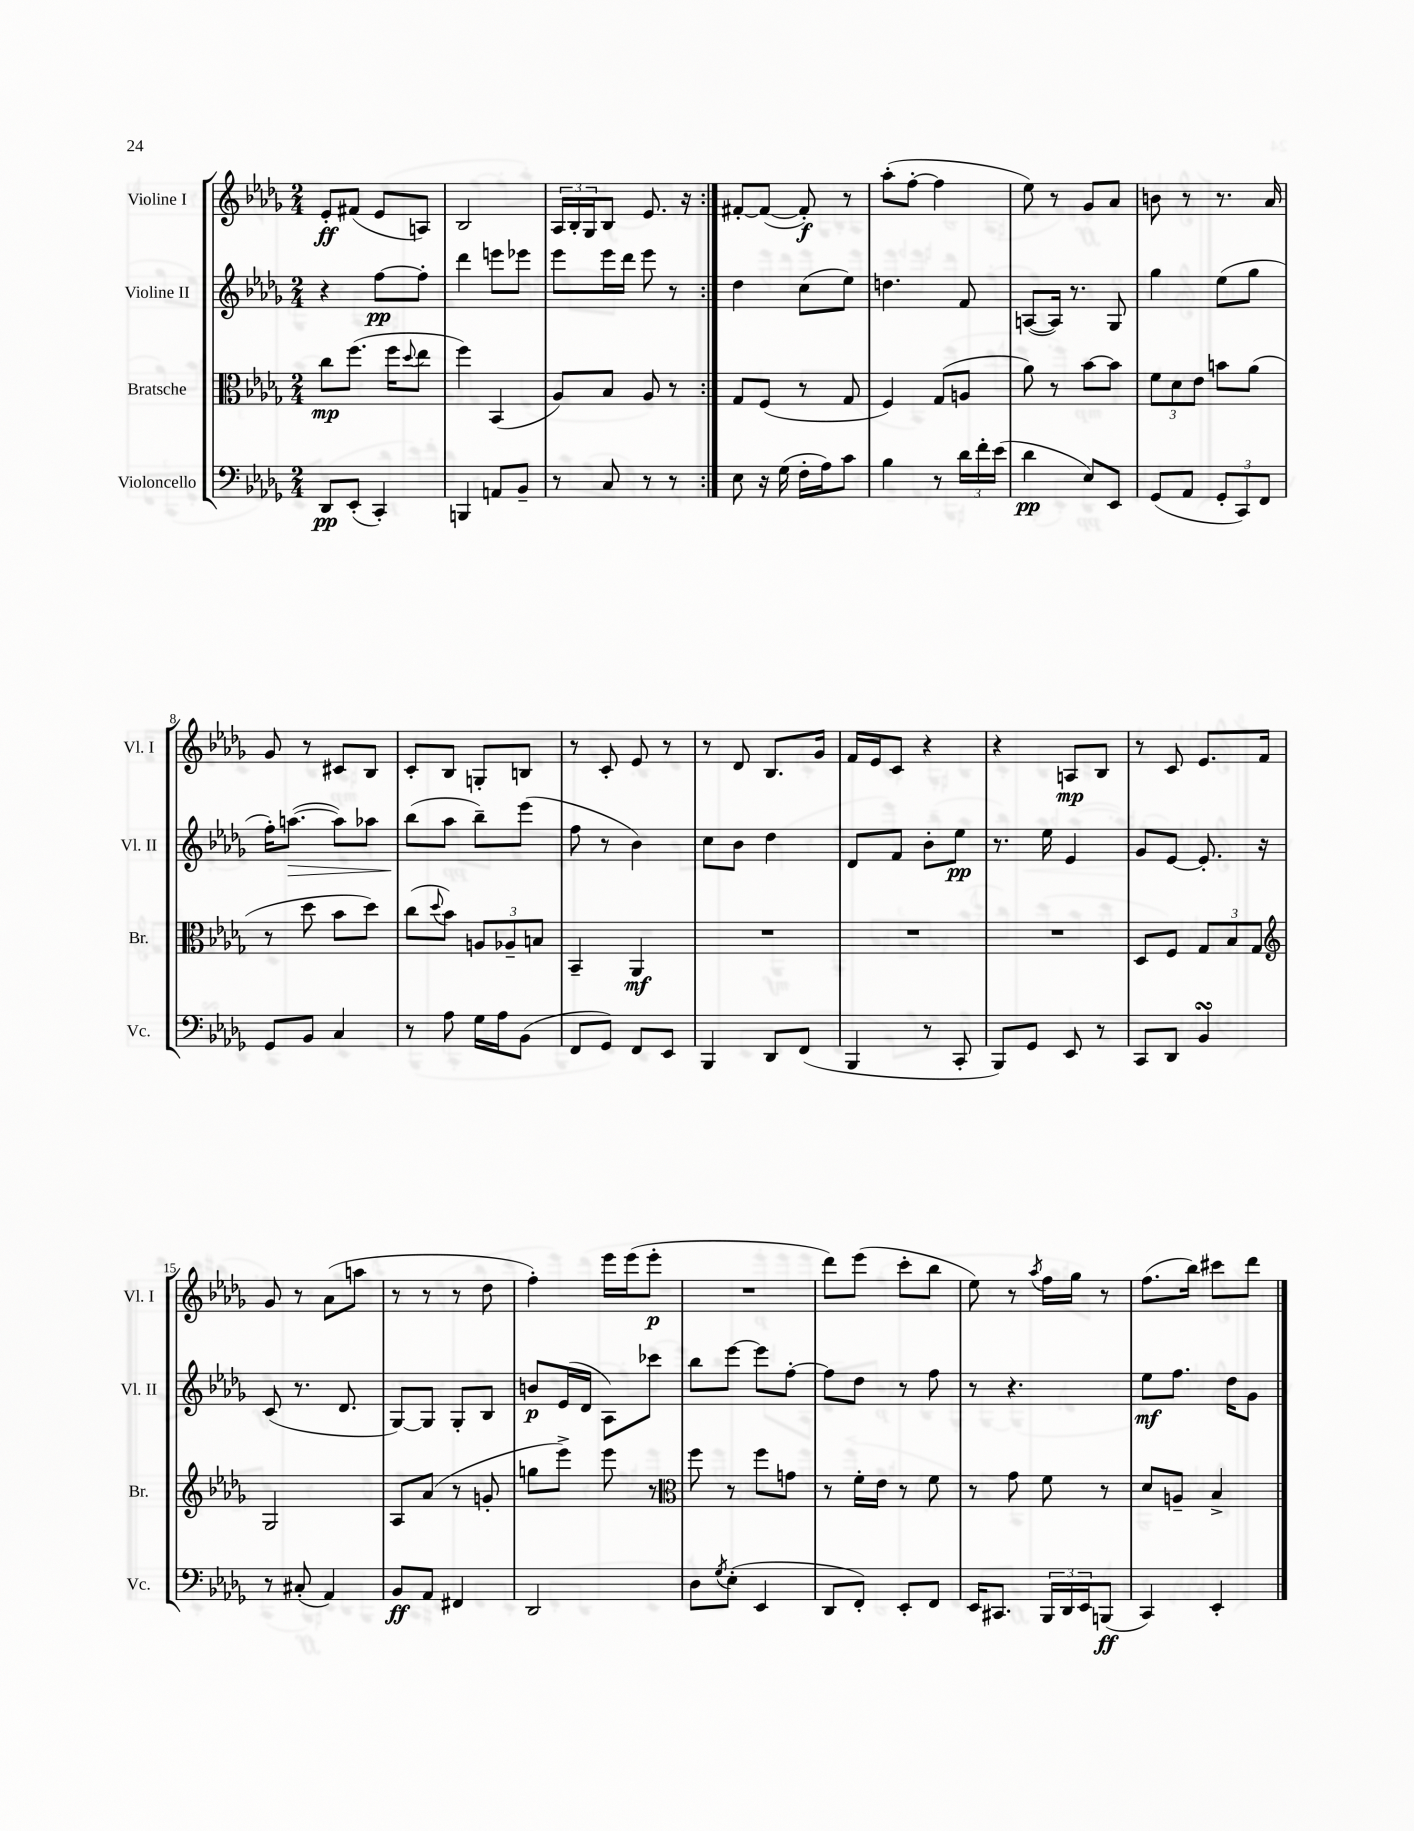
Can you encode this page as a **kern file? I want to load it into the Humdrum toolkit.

**kern	**kern	**kern	**kern
*staff4	*staff3	*staff2	*staff1
*clefF4	*clefC3	*clefG2	*clefG2
*k[b-e-a-d-g-]	*k[b-e-a-d-g-]	*k[b-e-a-d-g-]	*k[b-e-a-d-g-]
*M2/4	*M2/4	*M2/4	*M2/4
8DD-/L	8cc\L	4r	8e-'/L
(8EE-'/J	(8.ff\J	.	(8f#/J
4CC'/)	.	[8ff\L	8e-/L
.	16ff\LK	.	.
.	8qqdd-/	.	.
.	8ee-\J	8ff'\]J	8A/J)
=	=	=	=
4BBB/	4ff\)	4ddd-\	2B-/
8AA/L	(4BB-/	8eee\L	.
8BB-~/J	.	8eee-\J	.
=	=	=	=
8r	8A-/L)	8eee-\L	24A-/LL
.	.	.	24B-'/
.	.	.	24G-/J
8C/	8B-/J	16eee-\L	8B-/J
.	.	16ddd-\JJ	.
8r	8A-/	8eee-\	8.e-/
8r	8r	8r	.
.	.	.	16r
=:|!	=:|!	=:|!	=:|!
8E-\	8G-/L	4dd-\	[8f#'/L
16r	(8F/J	.	(8f#/_J
(16G-\	.	.	.
16F'\LL	8r	(8cc\L	8f#'/])
16A-\J)	.	.	.
8c\J	8G-/	8ee-\J)	8r
=	=	=	=
4B-\	4F/)	4.dd\	(8aa-'\L
.	.	.	[8ff'\J
8r	(8G-/L	.	4ff\]
24d-\LL	8A/J	8f/	.
24f'\	.	.	.
(24e-\JJ	.	.	.
=	=	=	=
4d-\	8a-\)	([8A/L	8ee-\)
.	8r	16A/]Jk)	8r
.	.	8.r	.
8E-/L)	[8b-\L	.	8g-/L
8EE-/J	8b-\]J	8G-/	8a-/J
=	=	=	=
(8GG-/L	12f\L	4gg-\	8b\
.	12d-\	.	.
8AA-/J	.	.	8r
.	12e-\J	.	.
12GG-'/L	8b\L	(8ee-\L	8.r
12CC/)	.	.	.
.	(8a-\J	8gg-\J	.
12FF/J	.	.	.
.	.	.	16a-/
=	=	=	=
8GG-/L	8r	16ff'\LK)	8g-/
.	.	([8.aa\J	.
8BB-/J	8dd-\	.	8r
4C/	8b-\L	8aa\]L)	8c#/L
.	8dd-\J)	8aa-\J	8B-/J
=	=	=	=
8r	(8cc\L	(8bb-\L	8c'/L
.	8qqdd-/	.	.
8A-\	8b-\J)	8aa-\J	8B-/J
16G-\LL	12A/L	8bb-~\L)	8G'/L
16A-\J	.	.	.
.	12A-~/	.	.
(8BB-\J	.	(8eee-\J	8B/J
.	12B/J	.	.
=	=	=	=
8FF/L	4BB-~/	8ff\	8r
8GG-/J)	.	8r	8c'/
8FF/L	4AA-/	4b-\)	8e-/
8EE-/J	.	.	8r
=	=	=	=
4BBB-/	2r	8cc\L	8r
.	.	8b-\J	8d-/
8DD-/L	.	4dd-\	8.B-/L
(8FF/J	.	.	.
.	.	.	16g-/Jk
=	=	=	=
4BBB-/	2r	8d-/L	16f/LL
.	.	.	16e-/J
.	.	8f/J	8c/J
8r	.	8b-'\L	4r
8CC'/	.	8ee-\J	.
=	=	=	=
8BBB-/L)	2r	8.r	4r
8GG-/J	.	.	.
.	.	16ee-\	.
8EE-/	.	4e-/	8A/L
8r	.	.	8B-/J
=	=	=	=
8CC/L	8D-/L	8g-/L	8r
8DD-/J	8F/J	[8e-/J	8c/
4BB-/	12G-/L	8.e-'/]	8.e-/L
.	12B-/	.	.
.	12G-/J	.	.
.	.	16r	16f/Jk
=	=	=	=
*	*clefG2	*	*
8r	2G-/	(8c/	8g-/
(8C#'/	.	8.r	8r
4AA-/)	.	.	(8a-\L
.	.	8.d-/	.
.	.	.	8aa\J
=	=	=	=
8BB-/L	8A-/L	[8G-/L)	8r
8AA-/J	(8a-/J	8G-/]J	8r
4FF#/	8r	8G-'/L	8r
.	8g'/	8B-/J	8dd-\
=	=	=	=
2DD-/	8gg\L	8b/L	4ff'\)
.	8eee-^\J)	(16e-/L	.
.	.	16d-/JJ	.
.	8eee-\	8A-\L)	16eee-\LL
.	.	.	(16eee-\J
.	8r	8ccc-\J	8eee-'\J
=	=	=	=
*	*clefC3	*	*
8D-\L	8ff\	8bb-\L	2r
8qG-/	.	.	.
(8E-'\J	8r	[8eee-\J	.
4EE-/	8ff\L	8eee-\]L	.
.	8g\J	[8ff'\J	.
=	=	=	=
8DD-/L	8r	8ff\]L	8ddd-\L)
8FF'/J)	16f'\LL	8dd-\J	(8eee-\J
.	16e-\JJ	.	.
8EE-'/L	8r	8r	8ccc'\L
8FF/J	8f\	8ff\	8bb-\J
=	=	=	=
16EE-/LK	8r	8r	8ee-\)
8.CC#/J	.	.	.
.	8g-\	4.r	8r
.	.	.	8qaa-/
24BBB-/LL	8f\	.	16ff\LL
24DD-/	.	.	.
.	.	.	16gg-\JJ
24EE-/J	.	.	.
(8BBB/J	8r	.	8r
=	=	=	=
4CC/)	8d-/L	8ee-\L	(8.ff\L
.	8A~/J	8.ff\J	.
.	.	.	16bb-\Jk)
4EE-'/	4B-^/	.	8ccc#\L
.	.	16dd-\LK	.
.	.	8g-\J	8ddd-\J
==	==	==	==
*-	*-	*-	*-
